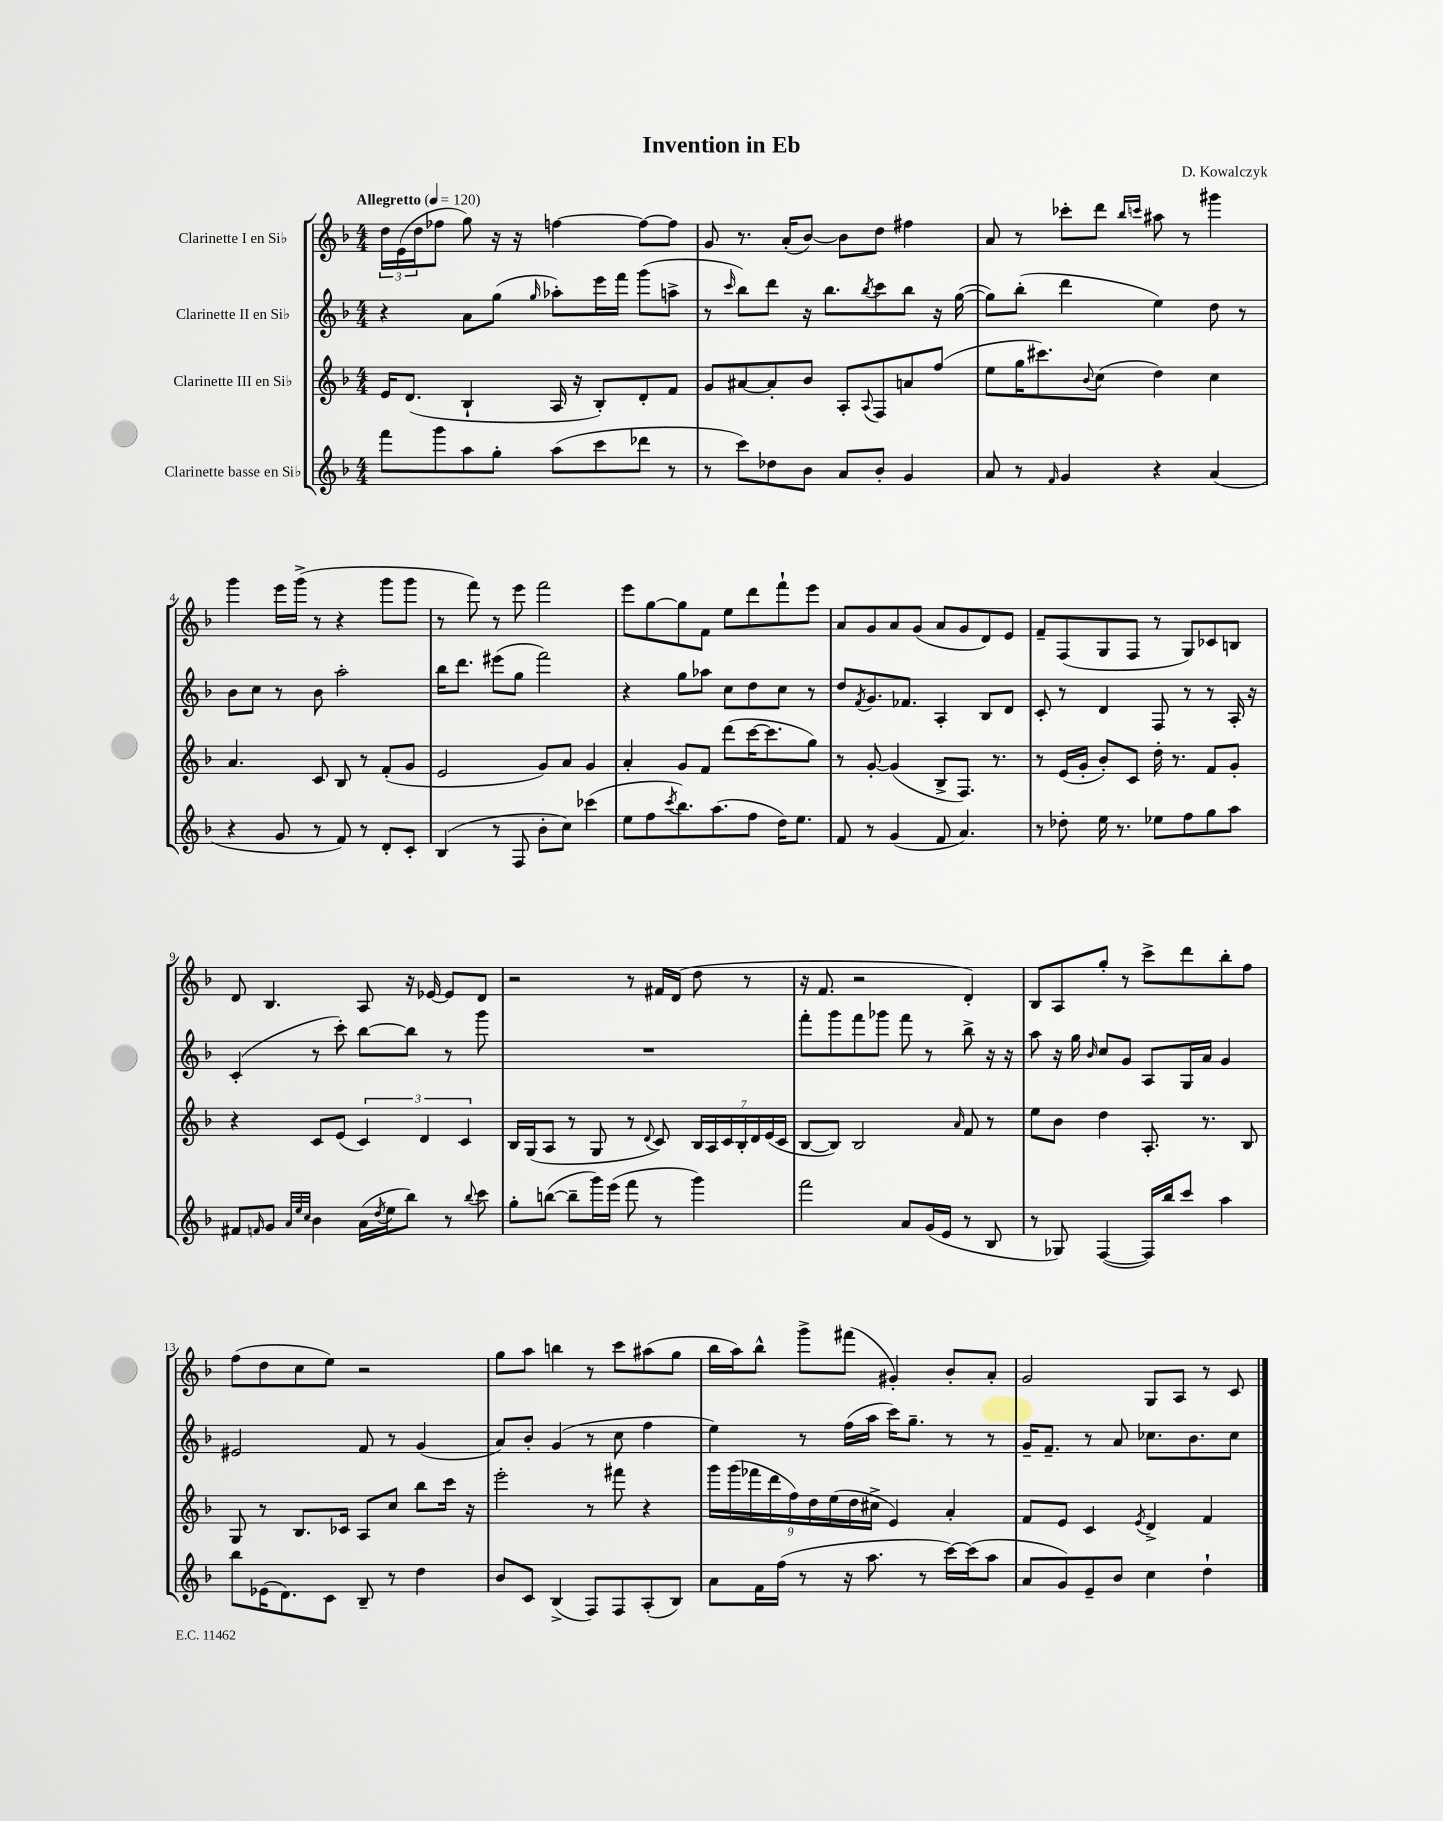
\header { title = "Invention in Eb" composer = "D. Kowalczyk" }
<<
\new StaffGroup <<
\new Staff = "s0" \with { instrumentName = "Clarinette I en Sib" } {
    \clef treble \key f \major \numericTimeSignature \time 4/4 \tempo "Allegretto" 4 = 120
    \tuplet 3/2 { d''16 e'16( d''16 } fes''8 g''8) r16 r16 f''4~ f''8~ f''8 |
    g'8 r8. a'16-.( bes'8~) bes'8 d''8 fis''4 |
    a'8 r8 ces'''8-. d'''8 \grace { bes''16 c'''16 } ais''8 r8 gis'''4 |
    g'''4 e'''16 g'''16->( r8 r4 g'''8 g'''8 |
    r8 f'''8) r8 e'''8 f'''2 |
    e'''8 g''8~ g''8 f'8 e''8 d'''8 f'''8-! e'''8 |
    a'8 g'8 a'8 g'8( a'8 g'8 d'8) e'8 |
    f'8-- f8( g8 f8 r8 g8) ces'8 b8 |
    d'8 bes4. a8 r16 ees'16~ ees'8 d'8 |
    r2 r8 fis'16 d'16( d''8 r8 |
    r16 f'8. r2 d'4-.) |
    bes8 a8 g''8-. r8 c'''8-> d'''8 bes''8-. f''8 |
    f''8( d''8 c''8 e''8) r2 |
    g''8 a''8 b''4 r8 c'''8 ais''8( g''8 |
    bes''16 a''16) bes''8-^ g'''8-> fis'''8( gis'4-.) bes'8-. a'8-. |
    g'2 g8 a8 r8 c'8 \bar "|." |
}
\new Staff = "s1" \with { instrumentName = "Clarinette II en Sib" } {
    \clef treble \key f \major \numericTimeSignature \time 4/4
    r4 a'8 g''8( \grace { g''16 } aes''8-.) e'''16 f'''16 g'''8( a''8-> |
    r8 \grace { c'''16 } bes''8) d'''8 r16 bes''8. \acciaccatura { bes''8 } c'''8 bes''8 r16 g''16~( |
    g''8) bes''8-.( d'''4 e''4) d''8 r8 |
    bes'8 c''8 r8 bes'8 a''2-. |
    bes''16 d'''8. eis'''8( g''8 f'''2) |
    r4 g''8 aes''8 c''8 d''8 c''8 r8 |
    d''8 \acciaccatura { f'8 } g'8. fes'8. a4-. bes8 d'8 |
    c'8-. r8 d'4 f8 r8 r8 a16-. r16 |
    c'4-.( r8 c'''8-.) bes''8~ bes''8 r8 g'''8 |
    R1 |
    f'''8-. g'''8 f'''8 ges'''8 f'''8 r8 bes''8-> r16 r16 |
    a''8 r16 g''16 \grace { bes'16 } c''8 g'8 a8 g16 a'16 g'4 |
    eis'2 f'8 r8 g'4( |
    a'8) bes'8-. g'4( r8 c''8 f''4 |
    e''4) r8 f''16( a''16 c'''16) g''8.-- r8 r8 |
    g'16-- f'8.-- r8 a'8 ces''8. bes'8. ces''8 \bar "|." |
}
\new Staff = "s2" \with { instrumentName = "Clarinette III en Sib" } {
    \clef treble \key f \major \numericTimeSignature \time 4/4
    e'16 d'8.( bes4-! a16 r16 bes8-.) d'8-. f'8 |
    g'8 ais'8~ ais'8-. bes'8 a8-. \appoggiatura { a8 } f8 a'8 f''8( |
    e''8 g''16 cis'''8.) \appoggiatura { bes'8 } c''8( d''4) c''4 |
    a'4. c'8 bes8 r8 f'8-.( g'8 |
    e'2 g'8) a'8 g'4 |
    a'4-. g'8 f'8 d'''8( c'''16~ c'''8. g''8) |
    r8 g'8~-. g'4( bes8-> f8.) r8. |
    r8 e'16( g'16-. bes'8-.) c'8 d''16-. r8. f'8 g'8-. |
    r4 c'8 e'8( \tuplet 3/2 { c'4) d'4 c'4 } |
    bes16 g16( a8 r8 g8 r8 \appoggiatura { d'8 } c'8) \tuplet 7/4 { bes16 a16 c'16 bes16-. d'16 e'16( c'16 } |
    bes8~ bes8) bes2 \grace { a'16 } f'8 r8 |
    e''8 bes'8 d''4 a8.-. r8. bes8 |
    g8 r8 bes8. ces'16 a8 c''8 bes''8 c'''16 r16 |
    e'''2-. r8 fis'''8 r4 |
    \tuplet 9/8 { g'''16 g'''16( fes'''16 d'''16 f''16) d''16 e''16( d''16 cis''16-> } e'4) a'4-. |
    f'8 e'8 c'4 \acciaccatura { e'8 } d'4-> f'4 \bar "|." |
}
\new Staff = "s3" \with { instrumentName = "Clarinette basse en Sib" } {
    \clef treble \key f \major \numericTimeSignature \time 4/4
    f'''8 g'''8 a''8 g''8-. a''8( c'''8 des'''8 r8 |
    r8 c'''8) des''8 bes'8 a'8 bes'8-. g'4 |
    a'8 r8 \grace { f'16 } g'4 r4 a'4( |
    r4 g'8 r8 f'8) r8 d'8-. c'8-. |
    bes4( r8 f8 bes'8-. c''8) ces'''4( |
    e''8 f''8 \acciaccatura { c'''8 } bes''8.) a''8.( f''8 d''16) e''8. |
    f'8 r8 g'4( f'8 a'4.) |
    r8 des''8-. e''16 r8. ees''8 f''8 g''8 a''8 |
    fis'8 \grace { f'16 } g'8 \grace { a'32 e''32 c''32 } bes'4 a'16( \acciaccatura { d''8 } e''16 bes''8) r8 \appoggiatura { bes''8 } c'''8 |
    g''8-. b''8~( b''8-- g'''16) e'''16( f'''8 r8 g'''4) |
    f'''2 a'8 g'16( e'16 r8 bes8 |
    r8 ges8) f4~( f16) bes''16 c'''8 a''4 |
    bes''8 ees'16( d'8.) c'8 bes8-- r8 d''4 |
    bes'8 c'8 bes4->( f8) f8 a8-.( bes8) |
    a'8 f'16 f''16( r8 r16 a''8. r8 c'''16~) c'''16( a''8 |
    a'8 g'8) e'8-- bes'8 c''4 d''4-! \bar "|." |
}
>>
>>
